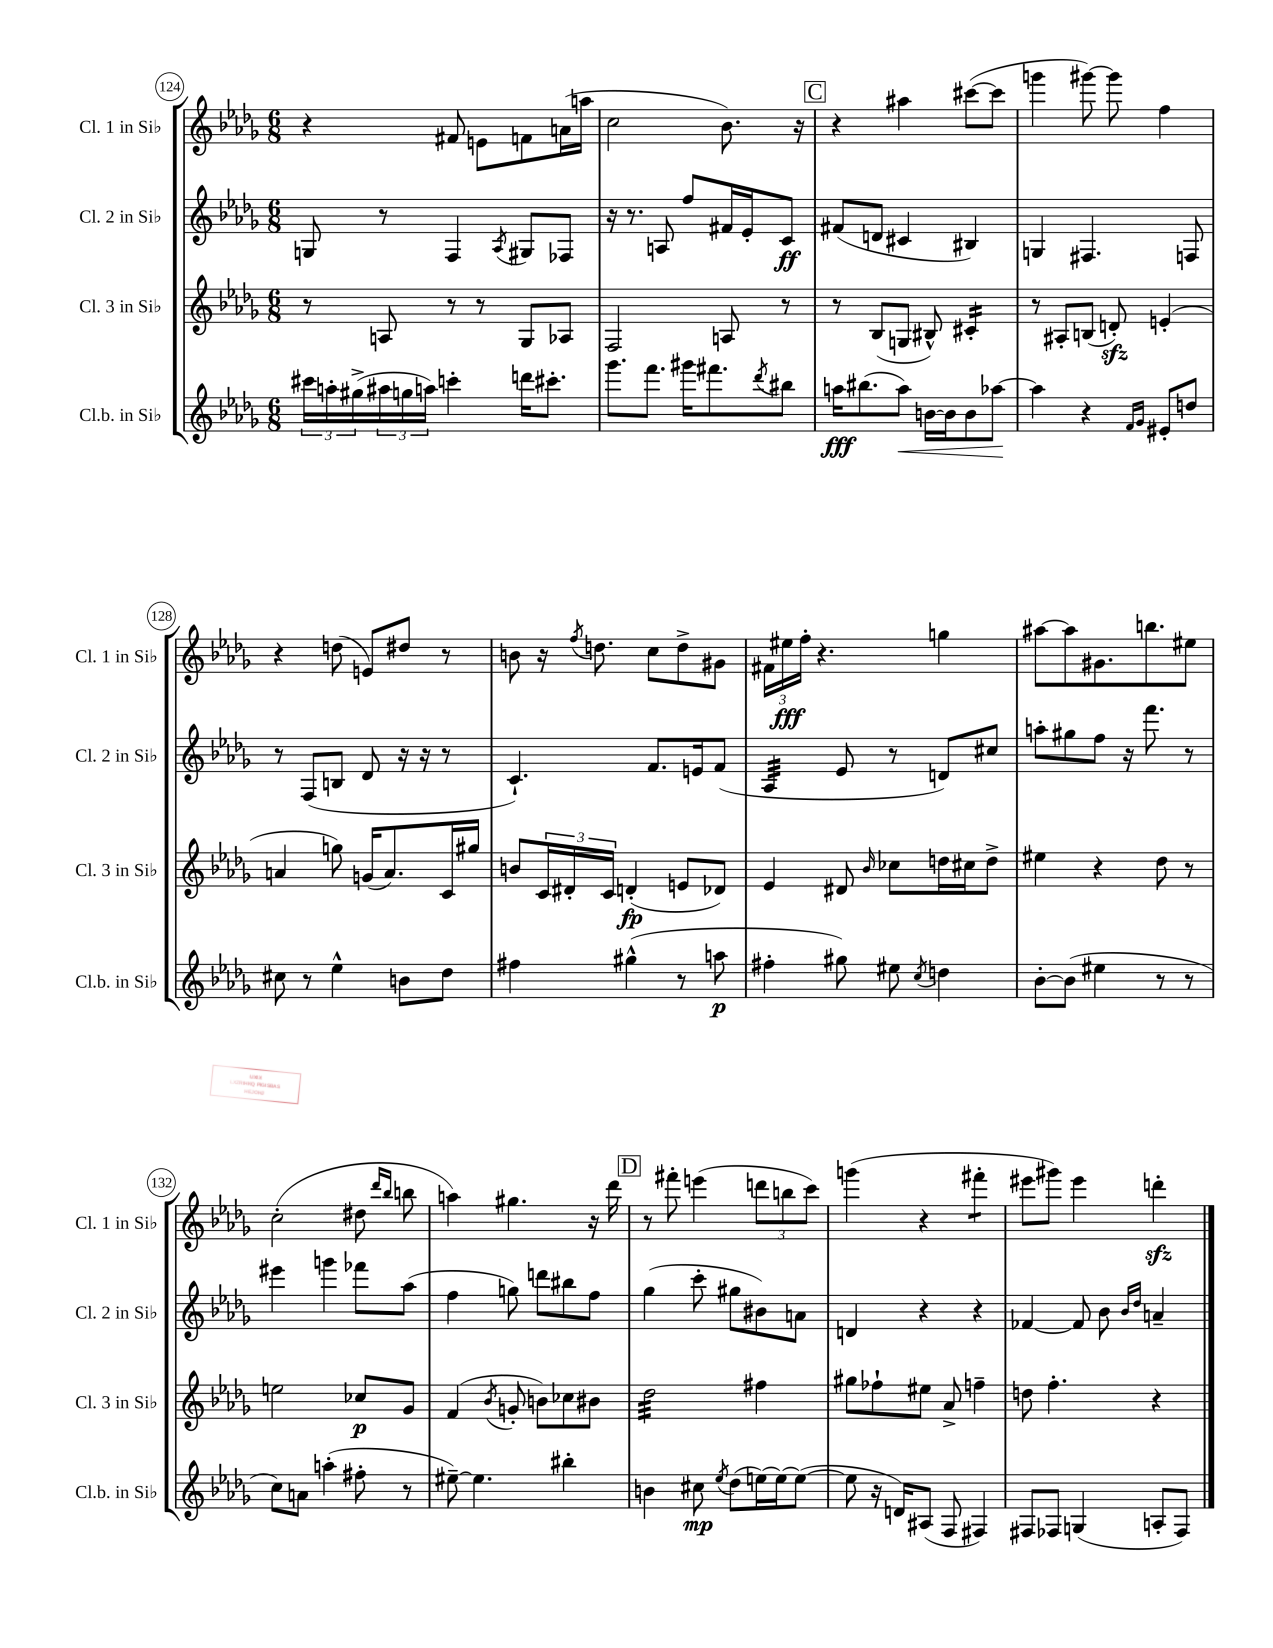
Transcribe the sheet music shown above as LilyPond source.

<<
\new StaffGroup <<
\new Staff = "s0" \with { instrumentName = "Cl. 1 in Sib" shortInstrumentName = "Cl. 1 in Sib" } {
    \clef treble \key des \major \numericTimeSignature \time 6/8
    r4 fis'8 e'8 f'8 a'16( a''16 |
    c''2 bes'8.) r16 |
    \mark \markup { \box "C" } r4 ais''4 cis'''8~( cis'''8 |
    g'''4 gis'''8~) gis'''8 f''4 |
    r4 d''8( e'8) dis''8 r8 |
    b'8 r16 \acciaccatura { f''8 } d''8. c''8 d''8-> gis'8 |
    \tuplet 3/2 { fis'16 eis''16\fff f''16-. } r4. g''4 |
    ais''8~ ais''8 gis'8. b''8. eis''8 |
    c''2-.( dis''8 \grace { des'''16 bes''16 } b''8 |
    a''4) gis''4. r16 des'''16 |
    \mark \markup { \box "D" } r8 fis'''8-. e'''4( \tuplet 3/2 { d'''8 b''8 c'''8) } |
    g'''4( r4 fis'''4:8-. |
    eis'''8 gis'''8) eis'''4 d'''4-.\sfz \bar "|." |
}
\new Staff = "s1" \with { instrumentName = "Cl. 2 in Sib" shortInstrumentName = "Cl. 2 in Sib" } {
    \clef treble \key des \major \numericTimeSignature \time 6/8
    g8 r8 f4 \acciaccatura { aes8 } gis8 fes8 |
    r16 r8. a8 f''8 fis'16 ees'16-. c'8\ff |
    \mark \markup { \box "C" } fis'8( d'8 cis'4 bis4) |
    g4 fis4. f8 |
    r8 f8( b8 des'8 r16 r16 r8 |
    c'4.-!) f'8. e'16 f'8( |
    aes4:32 ees'8 r8 d'8) cis''8 |
    a''8-. gis''8 f''8 r16 f'''8. r8 |
    eis'''4 g'''4 fes'''8 aes''8( |
    f''4 g''8) d'''8 bis''8 f''8 |
    \mark \markup { \box "D" } ges''4( c'''8-. gis''8 bis'8) a'8 |
    d'4 r4 r4 |
    fes'4~ fes'8 bes'8 \grace { bes'16 des''16 } a'4-- \bar "|." |
}
\new Staff = "s2" \with { instrumentName = "Cl. 3 in Sib" shortInstrumentName = "Cl. 3 in Sib" } {
    \clef treble \key des \major \numericTimeSignature \time 6/8
    r8 a8 r8 r8 ges8 aes8 |
    f2 a8 r8 |
    \mark \markup { \box "C" } r8 bes8( g8 bis8-^) cis'4:16-. |
    r8 ais8-. b8( d'8-.\sfz) e'4-.( |
    a'4 g''8) g'16( a'8.) c'16 gis''16 |
    b'8 \tuplet 3/2 { c'16 dis'16-. c'16 } d'4-.\fp( e'8 des'8) |
    ees'4 dis'8 \grace { bes'16 } ces''8 d''16 cis''16 d''8-> |
    eis''4 r4 des''8 r8 |
    e''2 ces''8\p ges'8 |
    f'4( \acciaccatura { bes'8 } g'8-. b'8) ces''8 bis'8 |
    \mark \markup { \box "D" } des''2:32 fis''4 |
    gis''8 fes''8-! eis''8 aes'8-> f''4-- |
    d''8 f''4.-. r4 \bar "|." |
}
\new Staff = "s3" \with { instrumentName = "Cl.b. in Sib" shortInstrumentName = "Cl.b. in Sib" } {
    \clef treble \key des \major \numericTimeSignature \time 6/8
    \tuplet 3/2 { cis'''16 a''16-. gis''16->( } \tuplet 3/2 { ais''16 g''16 a''16) } c'''4-. d'''16 cis'''8.-. |
    ges'''8. f'''8. gis'''16 fis'''8. \acciaccatura { des'''8 } bis''8 |
    \mark \markup { \box "C" } a''16\fff bis''8.( a''8\<) b'16~ b'16 b'8 aes''8~\! |
    aes''4 r4 \grace { f'16 ges'16 } eis'8-. d''8 |
    cis''8 r8 ees''4-^ b'8 des''8 |
    fis''4 gis''4-^( r8 a''8\p |
    fis''4-. gis''8) eis''8 \acciaccatura { c''8 } d''4 |
    bes'8~-. bes'8( eis''4 r8 r8 |
    c''8) a'8 a''4-.( fis''8-. r8 |
    eis''8~--) eis''4. bis''4-. |
    \mark \markup { \box "D" } b'4 cis''8\mp \acciaccatura { ees''8 } des''8( e''16~) e''16~ e''8~( |
    e''8 r16 d'16) ais8( f8 fis4) |
    fis8 fes8 g4( a8-. fes8) \bar "|." |
}
>>
>>
\layout { \context { \Score currentBarNumber = #124 \override BarNumber.stencil = #(make-stencil-circler 0.1 0.3 ly:text-interface::print) } }
